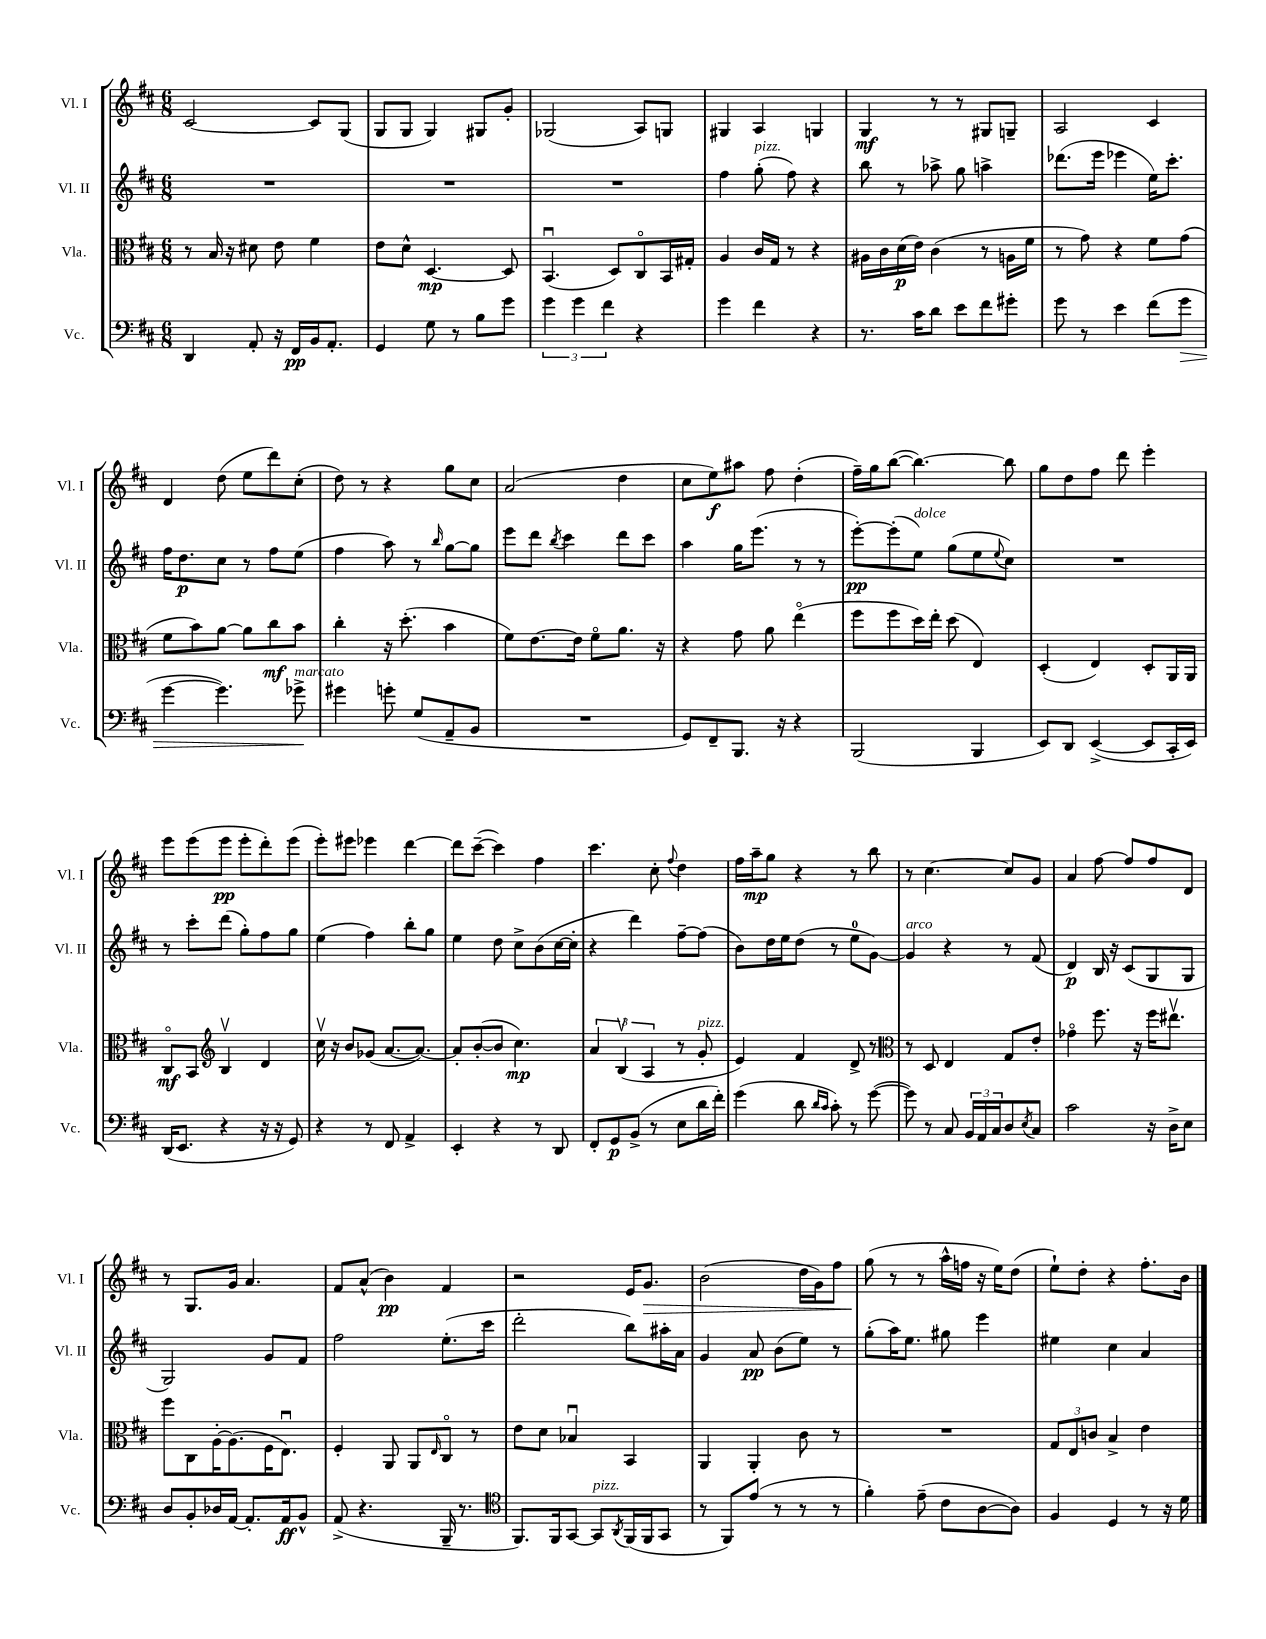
<<
\new StaffGroup <<
\new Staff = "s0" \with { instrumentName = "Vl. I" shortInstrumentName = "Vl. I" } {
    \clef treble \key d \major \numericTimeSignature \time 6/8
    cis'2~ cis'8 g8( |
    g8 g8 g4) gis8 g'8-. |
    ges2( a8) g8 |
    gis4 a4 g4 |
    g4\mf r8 r8 gis8 g8-- |
    a2 cis'4 |
    d'4 d''8( e''8 d'''8) cis''8-.( |
    d''8) r8 r4 g''8 cis''8 |
    a'2( d''4 |
    cis''8 e''8\f) ais''8 fis''8 d''4-.( |
    fis''16--) g''16 b''8~( b''4.~) b''8 |
    g''8 d''8 fis''8 d'''8 e'''4-. |
    e'''8 e'''8( e'''8\pp e'''8-. d'''8-.) e'''8( |
    e'''8-.) eis'''8 ees'''4 d'''4~ |
    d'''8 cis'''8~--( cis'''4) fis''4 |
    cis'''4. cis''8-. \appoggiatura { fis''8 } d''4 |
    fis''16 a''16--\mp g''8 r4 r8 b''8 |
    r8 cis''4.~ cis''8 g'8 |
    a'4 fis''8~ fis''8 fis''8 d'8 |
    r8 g8. g'16 a'4. |
    fis'8 a'8-^( b'4\pp) fis'4 |
    r2 e'16 g'8.\> |
    b'2( d''16 g'16) fis''8 |
    g''8\!( r8 r8 a''16-^ f''16 r16 e''16) d''8( |
    e''8-!) d''8-. r4 fis''8.-. b'16 \bar "|." |
}
\new Staff = "s1" \with { instrumentName = "Vl. II" shortInstrumentName = "Vl. II" } {
    \clef treble \key d \major \numericTimeSignature \time 6/8
    R2. |
    R2. |
    R2. |
    fis''4 g''8-.^\markup { \italic "pizz." }( fis''8) r4 |
    b''8 r8 aes''8-> g''8 a''4-> |
    des'''8.( e'''16 ees'''4 e''16) cis'''8.-. |
    fis''16 d''8.\p cis''8 r8 fis''8 e''8( |
    fis''4 a''8) r8 \grace { b''16 } g''8~ g''8 |
    e'''8 d'''8 \acciaccatura { b''8 } cis'''4 d'''8 cis'''8 |
    a''4 g''16 e'''8.( r8 r8 |
    e'''8~-.\pp) e'''8-.( e''8^\markup { \italic "dolce" }) g''8( e''8 \appoggiatura { e''8 } cis''8) |
    R2. |
    r8 cis'''8-. d'''8( g''8-.) fis''8 g''8 |
    e''4( fis''4) b''8-. g''8 |
    e''4 d''8 cis''8-> b'8( cis''16~ cis''16-. |
    r4 d'''4) fis''8~-- fis''8( |
    b'8) d''16 e''16 d''8( r8 e''8-0 g'8~) |
    g'4^\markup { \italic "arco" } r4 r8 fis'8( |
    d'4\p) b16 r16 cis'8( g8 g8 |
    g2) g'8 fis'8 |
    fis''2 e''8.-.( cis'''16 |
    d'''2-. b''8) ais''16-. a'16 |
    g'4 a'8\pp b'8( e''8) r8 |
    g''8-.( a''16) e''8. gis''8 e'''4 |
    eis''4 cis''4 a'4 \bar "|." |
}
\new Staff = "s2" \with { instrumentName = "Vla." shortInstrumentName = "Vla." } {
    \clef alto \key d \major \numericTimeSignature \time 6/8
    r8 b16 r16 dis'8 e'8 fis'4 |
    e'8 d'8-^ d4.~\mp d8 |
    b,4.\downbow( d8) cis8\flageolet b,16 gis16-. |
    a4 cis'16 g16 r8 r4 |
    ais16 cis'16 d'16\p( e'16) cis'4( r8 a16 fis'16 |
    r8 g'8) r4 fis'8 g'8( |
    fis'8 b'8) a'8~ a'8 cis''8\mf b'8 |
    cis''4-. r16 d''8.-.( b'4 |
    fis'8) e'8.~ e'16 fis'8\flageolet a'8. r16 |
    r4 g'8 a'8 e''4\flageolet( |
    fis''8 fis''8 d''16) e''16-. d''8( e4) |
    d4-.( e4) d8-. a,16 a,16 |
    cis8\flageolet\mf b,8 \clef treble b4\upbow d'4 |
    cis''16\upbow r16 b'8 ges'8( a'8.~ a'8.~) |
    a'8-. b'8~-.( b'8 cis''4.\mp) |
    \tuplet 3/2 { a'4 b4\upbow( a4 } r8 g'8-.^\markup { \italic "pizz." } |
    e'4) fis'4 d'8-> r8 |
    \clef alto r8 d8 e4 g8 e'8-. |
    ges'4\flageolet fis''8. r16 fis''16 eis''8.\upbow |
    fis''8 cis8 a16~-. a8.( fis16 e8.\downbow) |
    fis4-. a,8 a,8 \grace { e16 } cis8\flageolet r8 |
    e'8 d'8 bes4\downbow b,4 |
    a,4 a,4-. cis'8 r8 |
    R2. |
    \tuplet 3/2 { g8 e8 c'8 } b4-> e'4 \bar "|." |
}
\new Staff = "s3" \with { instrumentName = "Vc." shortInstrumentName = "Vc." } {
    \clef bass \key d \major \numericTimeSignature \time 6/8
    d,4 a,8-. r16 fis,16\pp b,16 a,8.-. |
    g,4 g8 r8 b8 g'8 |
    \tuplet 3/2 { g'4 g'4 fis'4 } r4 |
    g'4 fis'4 r4 |
    r8. cis'16 d'8 e'8 fis'8 gis'8-. |
    g'8 r8 e'4 fis'8( g'8\> |
    g'4~ g'4.) ges'8->\!^\markup { \italic "marcato" } |
    gis'4 g'8-. g8( a,8-- b,8 |
    R2. |
    g,8) fis,8-- b,,8. r16 r4 |
    b,,2( b,,4 |
    e,8) d,8 e,4~->( e,8 cis,16-. e,16) |
    d,16( e,8. r4 r16 r16 g,8) |
    r4 r8 fis,8 a,4-> |
    e,4-. r4 r8 d,8 |
    fis,8-. g,8\p b,8->( r8 e8 d'16 fis'16-.) |
    g'4( d'8 \grace { d'16 cis'16 } cis'8-.) r8 g'8~( |
    g'8) r8 cis8 \tuplet 3/2 { b,16 a,16 cis16 } d8 \acciaccatura { e8 } cis8 |
    cis'2 r16 d16-> e8 |
    d8 b,8-. des16 a,16~ a,8.-. a,16\ff b,8-^ |
    a,8->( r4. b,,16-- r8. |
    \clef tenor fis,8.) fis,16 g,8~ g,8^\markup { \italic "pizz." } \acciaccatura { a,8 } fis,16( fis,16 g,8 |
    r8 fis,8) e'8( r8 r8 r8 |
    fis'4-.) e'8--( cis'8 a8~ a8) |
    fis4 d4 r8 r16 d'16 \bar "|." |
}
>>
>>
\layout { \context { \Score \remove "Bar_number_engraver" } }
